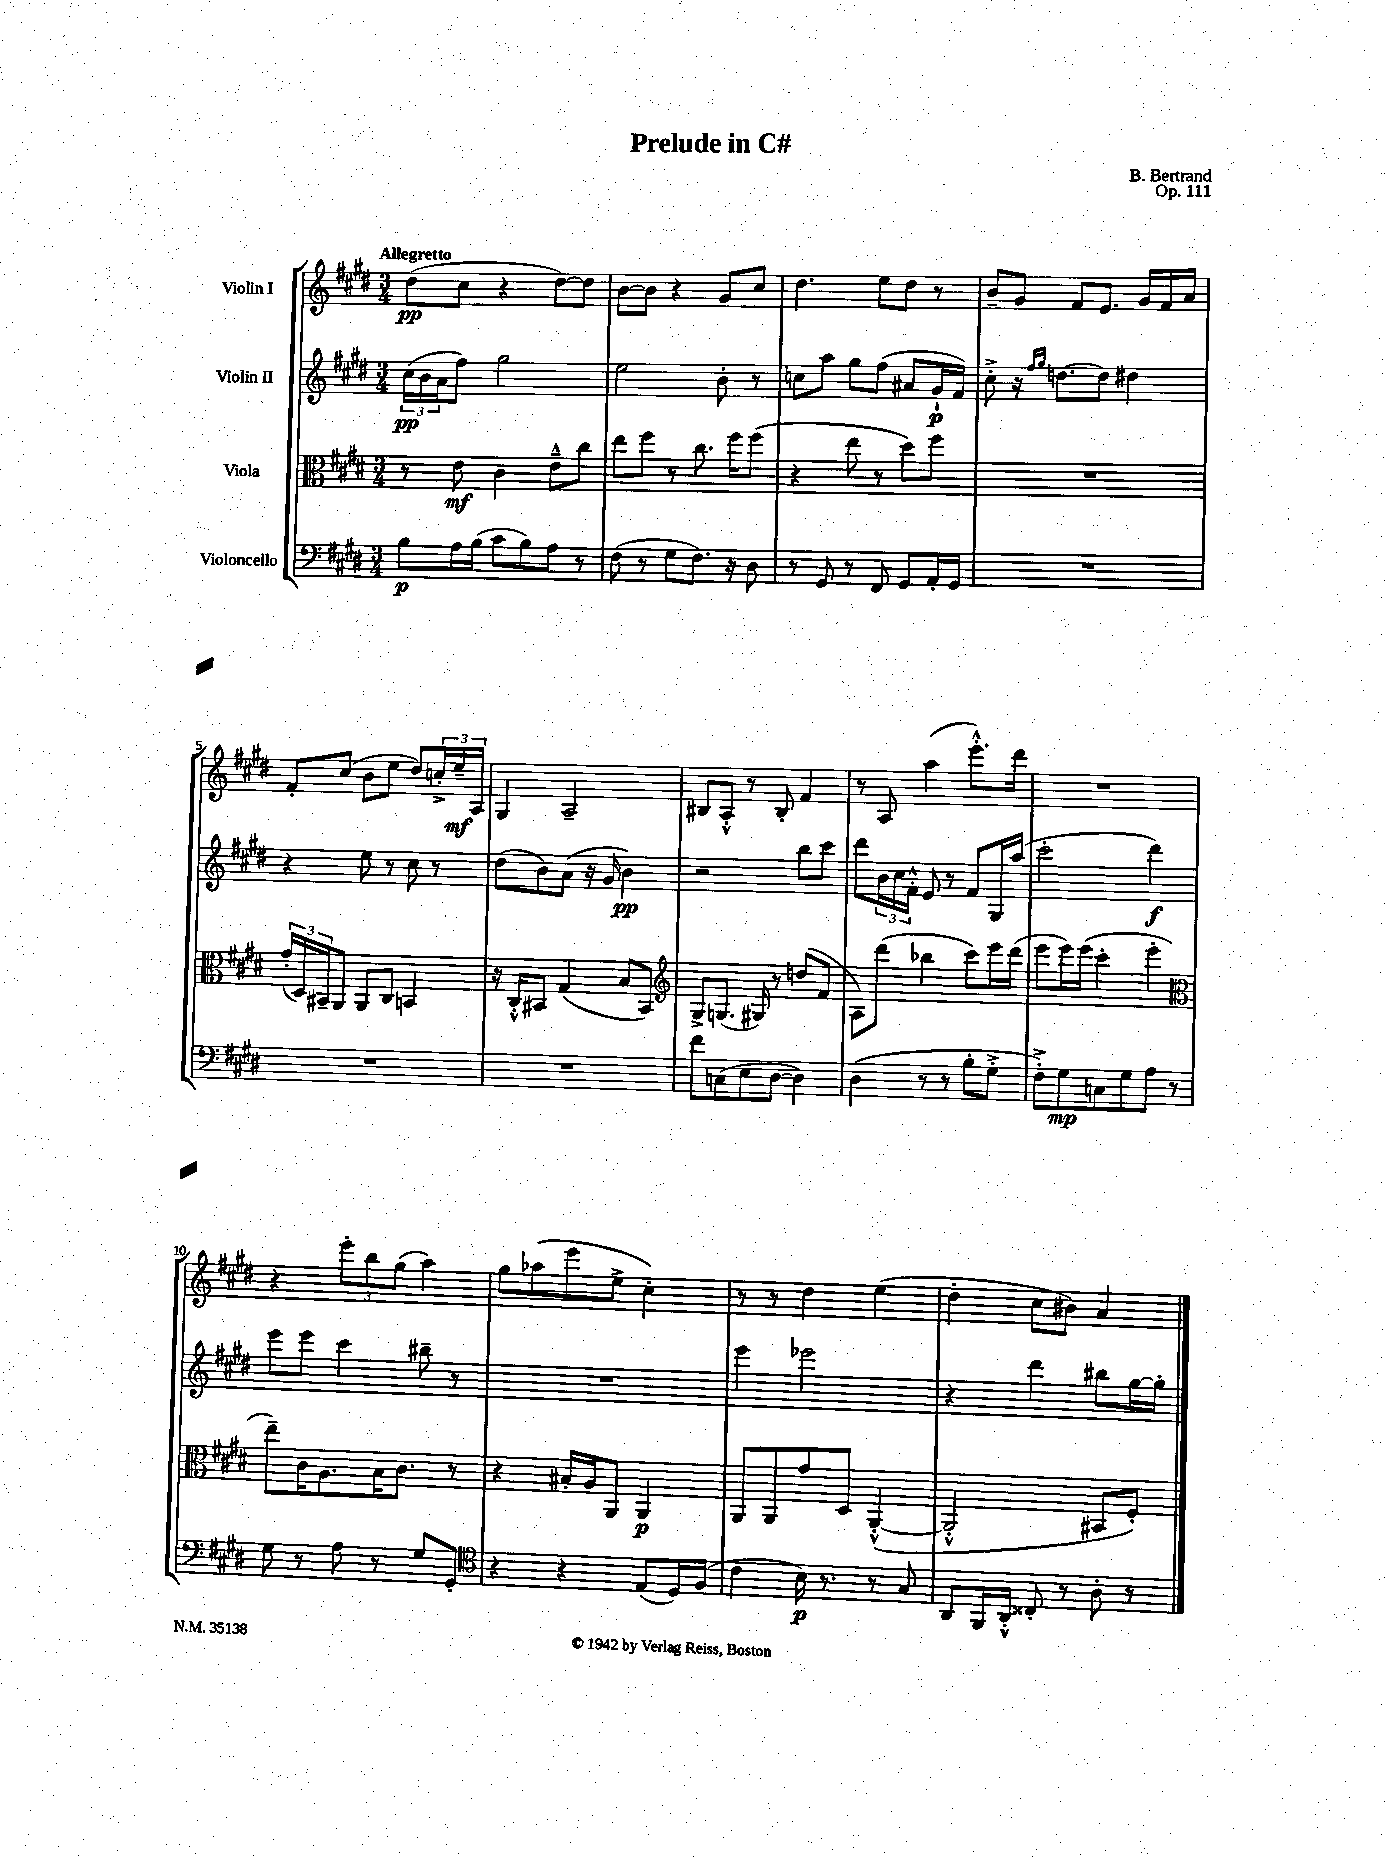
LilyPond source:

\header { title = "Prelude in C#" composer = "B. Bertrand" opus = "Op. 111" }
<<
\new StaffGroup <<
\new Staff = "s0" \with { instrumentName = "Violin I" } {
    \clef treble \key e \major \numericTimeSignature \time 3/4 \tempo "Allegretto"
    dis''8\pp( cis''8 r4 dis''8~) dis''8 |
    b'8~ b'8 r4 gis'8 cis''8 |
    dis''4. e''8 dis''8 r8 |
    b'8-- gis'8 fis'8 e'8. gis'16 fis'16 a'16 |
    fis'8-. cis''8( b'8 e''8 dis''8) \tuplet 3/2 { c''16-.-> e''16--\mf a16 } |
    gis4 a2-- |
    bis8 a8-.-^ r8 bis8-. fis'4 |
    r8 a8 a''4( e'''8.-.-^) dis'''16 |
    R2. |
    r4 \tuplet 3/2 { e'''8-. b''8 gis''8( } a''4) |
    gis''8 aes''8( e'''8 e''8-> cis''4-.) |
    r8 r8 dis''4 e''4( |
    dis''4-. cis''8 bis'8) a'4 \bar "|." |
}
\new Staff = "s1" \with { instrumentName = "Violin II" } {
    \clef treble \key e \major \numericTimeSignature \time 3/4
    \tuplet 3/2 { cis''16\pp( b'16 a'16 } fis''8) gis''2 |
    e''2 b'8-. r8 |
    c''8 a''8 gis''8 fis''8( ais'8 gis'16-!\p fis'16) |
    cis''8-.-> r16 \grace { fis''16 gis''16 } d''8.~ d''8 dis''4 |
    r4 e''8 r8 cis''8 r8 |
    dis''8( b'8) a'8( r16 gis'16 b'4\pp) |
    r2 b''8 cis'''8 |
    dis'''8 \tuplet 3/2 { b'16 cis''16 fis'16-.-^ } e'8 r8 fis'8 gis16 a''16( |
    cis'''2-. dis'''4\f) |
    e'''8 e'''8 cis'''4 bis''8-- r8 |
    R2. |
    e'''4 ees'''2 |
    r4 dis'''4 bis''8 gis''16~ gis''16-. \bar "|." |
}
\new Staff = "s2" \with { instrumentName = "Viola" } {
    \clef alto \key e \major \numericTimeSignature \time 3/4
    r8 e'8\mf cis'4 e'8---^ cis''8 |
    e''8 fis''8 r8 cis''8. fis''16 fis''8( |
    r4 e''8 r8 dis''8) fis''8 |
    R2. |
    \tuplet 3/2 { gis'16-.( dis16) bis,16-- } a,8 a,8 cis8 b,4 |
    r16 cis16-.-^ bis,8 gis4( b8 bis,8) |
    \clef treble gis8-> g8.( gis16) r8 d''8( fis'8 |
    a8) dis'''8( bes''4 cis'''8) e'''16 dis'''16( |
    e'''8 e'''16) e'''16( cis'''4-. e'''4-. |
    \clef alto e''8--) cis'16 a8. b16 cis'8. r8 |
    r4 bis16-. a16 a,8 a,4\p |
    a,8 a,8 gis'8 dis8 a,4~-.-^( |
    a,2-.-^ bis,8 fis8-.) \bar "|." |
}
\new Staff = "s3" \with { instrumentName = "Violoncello" } {
    \clef bass \key e \major \numericTimeSignature \time 3/4
    b8\p a16 b16( cis'8 b8) a8 r8 |
    fis8( r8 gis8 fis8.) r16 dis8 |
    r8 gis,8 r8 fis,8 gis,8 a,16-. gis,16 |
    R2. |
    R2. |
    R2. |
    fis'8 c8( e8 dis8~ dis4) |
    dis4( r8 r8 b8-. gis8-.-> |
    fis8-.->) gis8\mp c8 gis8 a8 r8 |
    gis8 r8 a8 r8 gis8 gis,8-. |
    \clef tenor r4 r4 e8( dis16) fis16( |
    cis'4 b16\p) r8. r8 gis8 |
    a,8 fis,16 a,16-.-^ cisis8-. r8 a8-. r8 \bar "|." |
}
>>
>>
